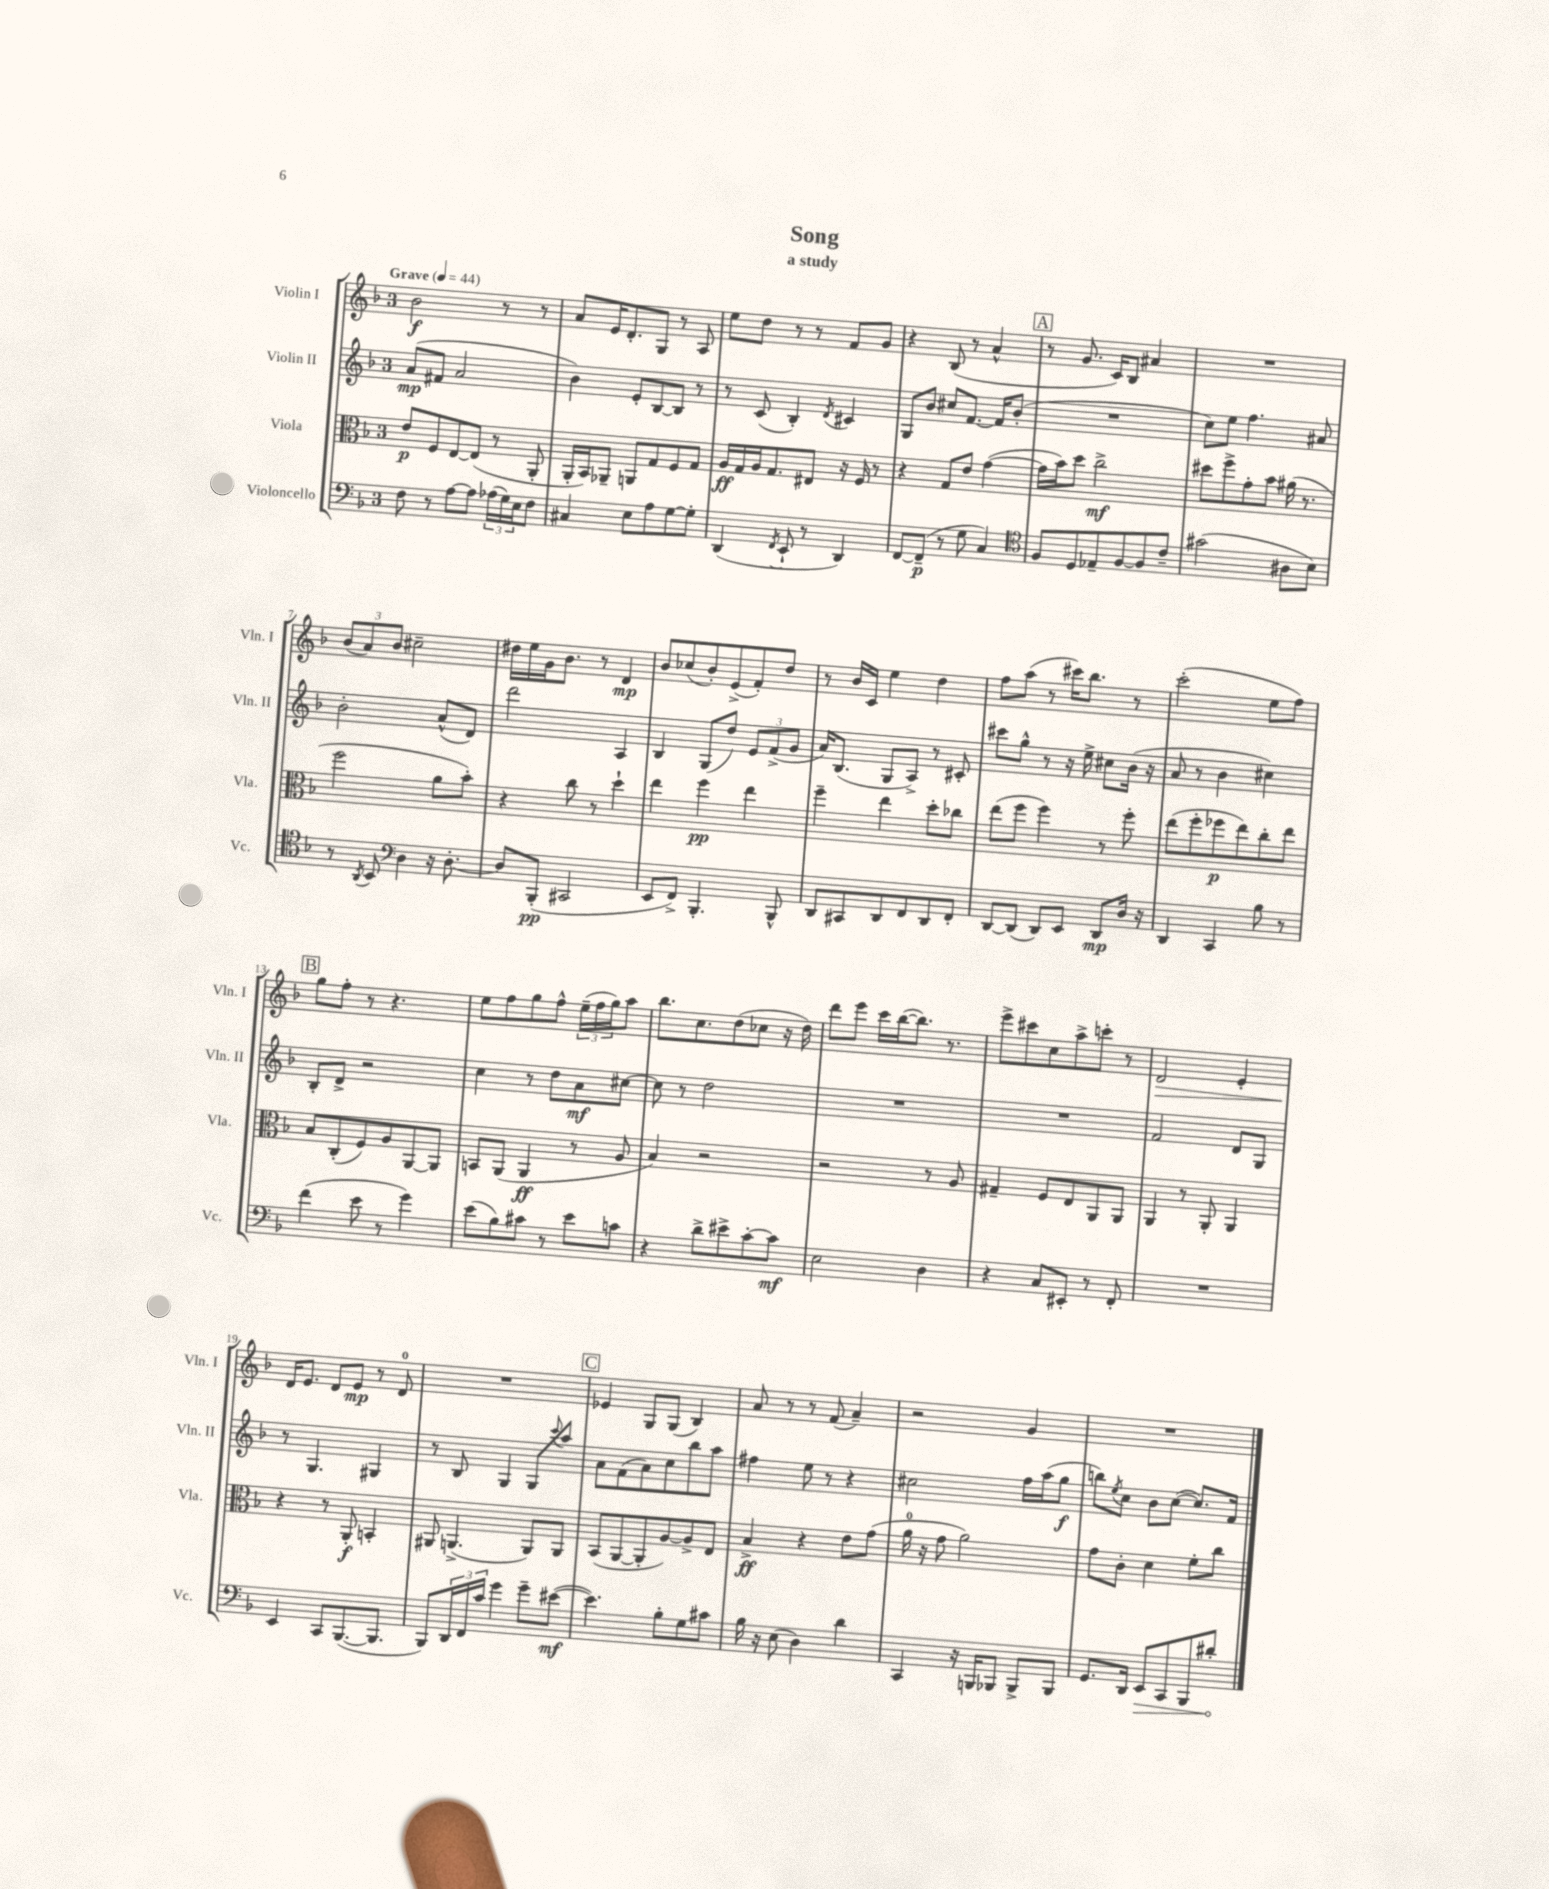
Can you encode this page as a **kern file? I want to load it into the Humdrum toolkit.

**kern	**dynam	**kern	**dynam	**kern	**dynam	**kern	**dynam
*part4	*part4	*part3	*part3	*part2	*part2	*part1	*part1
*staff4	*staff4	*staff3	*staff3	*staff2	*staff2	*staff1	*staff1
*I"Violoncello	*	*I"Viola	*	*I"Violin II	*	*I"Violin I	*
*I'Vc.	*	*I'Vla.	*	*I'Vln. II	*	*I'Vln. I	*
*clefF4	*	*clefC3	*	*clefG2	*	*clefG2	*
*k[b-]	*	*k[b-]	*	*k[b-]	*	*k[b-]	*
*M3/4	*	*M3/4	*	*M3/4	*	*M3/4	*
*MM44	*	*MM44	*	*MM44	*	*MM44	*
=1	=1	=1	=1	=1	=1	=1	=1
!	!	!	!	!	!	!LO:TX:a:B:t=Grave	!
8F\	.	8e/L	p	(8a/L	mp	2b-\	f
8r	.	8F/	.	8f#X/J	.	.	.
[8A\L	.	[8E/	.	2a/	.	.	.
8A\J]	.	(8E/J]	.	.	.	.	.
(24A-X\LL	.	8r	.	.	.	8r	.
24G\)	.	.	.	.	.	.	.
24E\J	.	.	.	.	.	.	.
8F\J	.	8AA'/	.	.	.	8r	.
=2	=2	=2	=2	=2	=2	=2	=2
4C#X/	.	16AA'/LL	.	4b-\)	.	8a/L	.
.	.	16BB-/J)	.	.	.	.	.
.	.	8AA-X~/J	.	.	.	16e/K	.
.	.	.	.	.	.	8.d'/	.
8E\L	.	8AAn/L	.	8e'/L	.	.	.
8A\	.	8G/	.	[8B-/	.	8G/J	.
[8G\	.	8F/	.	8B-/J]	.	8r	.
8G'\J]	.	8G/J	.	8r	.	8A/	.
=3	=3	=3	=3	=3	=3	=3	=3
(4DD/	.	16A/LL	ff	8r	.	8ee\L	.
.	.	16G/	.	.	.	.	.
.	.	16A/J	.	(8c/	.	8dd\J	.
.	.	8.G/	.	.	.	.	.
8qFF/	.	.	.	.	.	.	.
8EE`/	.	.	.	4B-'/)	.	8r	.
8r	.	8E#X/J	.	.	.	8r	.
.	.	.	.	8qd/	.	.	.
4DD/)	.	16r	.	4c#X/	.	8f/L	.
.	.	16F/	.	.	.	.	.
.	.	8r	.	.	.	8g/J	.
=4	=4	=4	=4	=4	=4	=4	=4
[8FF/L	.	4r	.	8G/L	.	4r	.
(8FF~/J]	p	.	.	8b-/J	.	.	.
8r	.	8G/L	.	8cc#X/L	.	(8B-/	.
8G\	.	8e/J	.	[8.f/J	.	8r	.
4C/)	.	([4g\	.	.	.	4a^^/	.
.	.	.	.	16f/KL]	.	.	.
.	.	.	.	(8b-'/J	.	.	.
!!LO:REH:place=s1:t=A
=5	=5	=5	=5	=5	=5	=5	=5
*clefC4	*	*	*	*	*	*	*
8F/L	.	16g\LL]	.	2.r	.	8r	.
.	.	16b-\J)	.	.	.	.	.
8D/	.	8dd\J	.	.	.	8.g/	.
8E-X~/	.	2cc^\	mf	.	.	.	.
.	.	.	.	.	.	16c/KL)	.
[8F/	.	.	.	.	.	8B-/J	.
8F/]	.	.	.	.	.	4a#X/	.
8c~/J	.	.	.	.	.	.	.
=6	=6	=6	=6	=6	=6	=6	=6
(2g#X\	.	8dd#X\L	.	8cc\L)	.	2.r	.
.	.	8ff^\	.	8ee\J	.	.	.
.	.	8g'\	.	4.ff\	.	.	.
.	.	8b-\J	.	.	.	.	.
8A#X\L	.	(16a#X\	.	.	.	.	.
.	.	8.r	.	.	.	.	.
8B-\J)	.	.	.	8a#X/	.	.	.
!!LO:LB:g=z
=7	=7	=7	=7	=7	=7	=7	=7
8r	.	2ff\	.	2b-'\	.	(12b-/L	.
.	.	.	.	.	.	12a/)	.
8qAA/	.	.	.	.	.	.	.
8BB-/	.	.	.	.	.	.	.
.	.	.	.	.	.	12b-/J	.
*clefF4	*	*	*	*	*	*	*
4D\	.	.	.	.	.	2cc#X~\	.
16r	.	8a\L	.	(8a^^/L	.	.	.
[8.D'\	.	.	.	.	.	.	.
.	.	8b-'\J)	.	8d/J)	.	.	.
=8	=8	=8	=8	=8	=8	=8	=8
8D/L]	.	4r	.	2ddd\	.	16dd#X\LL	.
.	.	.	.	.	.	16ee\	.
(8BBB-'/J	pp	.	.	.	.	16g\J	.
.	.	.	.	.	.	8.b-\J	.
2CC#X/	.	8cc\	.	.	.	.	.
.	.	8r	.	.	.	8r	.
.	.	4dd`\	.	4A/	.	4d/	mp
=9	=9	=9	=9	=9	=9	=9	=9
8EE/L	.	4ee\	.	4B-/	.	8b-/L	.
8FF^/J)	.	.	.	.	.	(8cc-X/	.
4.BBB-'/	.	4ff\	pp	(8G/L	.	8b-'/)	.
.	.	.	.	8dd/J)	.	(8e^/	.
.	.	4ee\	.	12e/L	.	8f'/)	.
.	.	.	.	(12f^/	.	.	.
8BBB-^^/	.	.	.	.	.	8dd/J	.
.	.	.	.	12g/J	.	.	.
=10	=10	=10	=10	=10	=10	=10	=10
8DD/L	.	4ff~\	.	16a/KL)	.	8r	.
.	.	.	.	(8.B-/J	.	.	.
8CC#X/	.	.	.	.	.	16b-/LL	.
.	.	.	.	.	.	16c/JJ	.
8DD/	.	4ee\	.	8G/L	.	4ee\	.
8FF/	.	.	.	8A^/J)	.	.	.
8DD/	.	8dd'\L	.	8r	.	4dd\	.
8FF'/J	.	8cc-X\J	.	8c#X'/	.	.	.
=11	=11	=11	=11	=11	=11	=11	=11
[8DD/L	.	(8ee\L	.	8ccc#X\L	.	8ff\L	.
(8DD/J]	.	8ff\J	.	8gg^^\J	.	(8aa\J	.
8DD/L)	.	4ff\)	.	8r	.	8r	.
8EE/J	.	.	.	16r	.	16ccc#X\KL)	.
.	.	.	.	16ee^\	.	8.bb-\J	.
8DD/L	mp	8r	.	8cc#X\L	.	.	.
16D/Jk	.	8ff'\	.	(16b-\Jk	.	8r	.
16r	.	.	.	16r	.	.	.
=12	=12	=12	=12	=12	=12	=12	=12
4DD/	.	(8ee\L	.	8a/	.	(2ccc'\	.
.	.	8ff'\	.	8r	.	.	.
4CC/	.	8ff-X\	p	4b-\	.	.	.
.	.	8ee\)	.	.	.	.	.
8B-\	.	8cc'\	.	4cc#X\)	.	8ee\L	.
8r	.	8ee\J	.	.	.	8ff\J)	.
!!LO:LB:g=z
!!LO:REH:place=s1:t=B
=13	=13	=13	=13	=13	=13	=13	=13
(4f\	.	8B-/L	.	8B-'/L	.	8gg\L	.
.	.	(8C'/	.	8d^/J	.	8ff'\J	.
8e\	.	8F/)	.	2r	.	8r	.
8r	.	8A/	.	.	.	4.r	.
4g\)	.	[8AA/	.	.	.	.	.
.	.	8AA/J]	.	.	.	.	.
=14	=14	=14	=14	=14	=14	=14	=14
(8e\L	.	8BBn/L	.	4cc\	.	8ee\L	.
8B-\)	.	(8AA/J	.	.	.	8ff\	.
8c#X\J	.	4AA/	ff	8r	.	8gg\	.
8r	.	.	.	8dd\L	.	8ff^^\J	.
8e\L	.	8r	.	8a\	mf	(24ee~\LL	.
.	.	.	.	.	.	24ff\	.
.	.	.	.	.	.	24gg\J)	.
8cn\J	.	8A/	.	[8cc#X\J	.	8aa\J	.
=15	=15	=15	=15	=15	=15	=15	=15
4r	.	4B-/)	.	8cc#\]	.	8.bb-\L	.
.	.	.	.	8r	.	.	.
.	.	.	.	.	.	8.cc\	.
8d^\L	.	2r	.	2dd\	.	.	.
8e#X^\	.	.	.	.	.	(8dd\	.
[8c'\	.	.	.	.	.	8cc-X\J	.
8c\J]	mf	.	.	.	.	16r	.
.	.	.	.	.	.	16dd\)	.
=16	=16	=16	=16	=16	=16	=16	=16
2E\	.	2r	.	2.r	.	8ddd\L	.
.	.	.	.	.	.	8eee\J	.
.	.	.	.	.	.	16ccc\LL	.
.	.	.	.	.	.	([16bb-\J	.
.	.	.	.	.	.	8.bb-\J])	.
4D\	.	8r	.	.	.	.	.
.	.	.	.	.	.	8.r	.
.	.	8A/	.	.	.	.	.
=17	=17	=17	=17	=17	=17	=17	=17
4r	.	4G#X~/	.	2.r	.	8eee^\L	.
.	.	.	.	.	.	8ccc#X\	.
8C/L	.	8F/L	.	.	.	8cc\	.
8EE#X'/J	.	8E/	.	.	.	8aa^\	.
8r	.	8AA/	.	.	.	8cccn'\J	.
8FF'/	.	8AA/J	.	.	.	8r	.
=18	=18	=18	=18	=18	=18	=18	=18
!	!	!	!	!	!	!	!LO:HP:b
2.r	.	4AA/	.	2f/	.	2d/	>
.	.	8r	.	.	.	.	.
.	.	8AA'/	.	.	.	.	.
.	.	4AA/	.	8d/L	.	4e'/	.
.	.	.	.	8G/J	.	.	.
!!LO:LB:g=z
=19	=19	=19	=19	=19	=19	=19	=19
4EE/	.	4r	.	8r	.	16d/KL	.
.	.	.	.	.	.	8.e/J	]
.	.	.	.	4.G/	.	.	.
8CC/L	.	8r	.	.	.	8d/L	.
([8.BBB-/	.	8AA'/	f	.	.	8e/J	mp
.	.	4BBn'/	.	4G#X/	.	8r	.
8.BBB-/J]	.	.	.	.	.	.	.
.	.	.	.	.	.	8d/	.
=20	=20	=20	=20	=20	=20	=20	=20
8BBB-/L)	.	8AA#X/	.	8r	.	2.r	.
24DD/L	.	(4.AAn^/	.	8B-/	.	.	.
24FF/	.	.	.	.	.	.	.
24c/JJ	.	.	.	.	.	.	.
4g\	.	.	.	4G/	.	.	.
8g~\L	.	8AA/L)	.	8G/L	.	.	.
.	.	.	.	8qqccc/	.	.	.
([8e#X\J	mf	8AA/J	.	8aa/J	.	.	.
!!LO:REH:place=s1:t=C
=21	=21	=21	=21	=21	=21	=21	=21
4.e#\])	.	(8BB-/L	.	8a\L	.	4e-X/	.
.	.	[8AA/	.	(8f\	.	.	.
.	.	8AA'/]	.	8a\)	.	8G/L	.
8B-'\L	.	[8A/)	.	8cc\	.	(8G/J	.
8G\	.	8A^/]	.	8bb-\	.	4B-/)	.
8c#X\J	.	8E/J	.	8aa\J	.	.	.
=22	=22	=22	=22	=22	=22	=22	=22
16B-\	.	4B-^/	ff	4ff#X\	.	8a/	.
16r	.	.	.	.	.	.	.
(8E\	.	.	.	.	.	8r	.
4D\)	.	4r	.	8ee\	.	8r	.
.	.	.	.	8r	.	(8f/	.
4d\	.	8e\L	.	4r	.	4a~/)	.
.	.	(8g\J	.	.	.	.	.
=23	=23	=23	=23	=23	=23	=23	=23
4CC/	.	16a\	.	2cc#X\	.	2r	.
.	.	16r	.	.	.	.	.
.	.	8g\	.	.	.	.	.
16r	.	2a\)	.	.	.	.	.
16BBBn/KL	.	.	.	.	.	.	.
8BBB-X/J	.	.	.	.	.	.	.
8BBB-^/L	.	.	.	16ff\LL	.	4g/	.
.	.	.	.	(16aa\J	.	.	.
8BBB-/J	.	.	.	8gg\J	f	.	.
=24	=24	=24	=24	=24	=24	=24	=24
8.GG/L	.	8g\L	.	8bbn\L)	.	2.r	.
.	.	.	.	8qee/	.	.	.
.	.	8c'\J	.	8cc\J	.	.	.
16DD/Jk	.	.	.	.	.	.	.
!	!LO:HP:b	!	!	!	!	!	!
8EE/L	>	4d\	.	8b-\L	.	.	.
8CC/	.	.	.	([8cc\J	.	.	.
8BBB-/	.	8f'\L	.	8.cc/L])	.	.	.
8d#X'/J	.	8cc\J	.	.	.	.	.
.	.	.	.	16f/Jk	.	.	.
.	]	.	.	.	.	.	.
==	==	==	==	==	==	==	==
*-	*-	*-	*-	*-	*-	*-	*-
